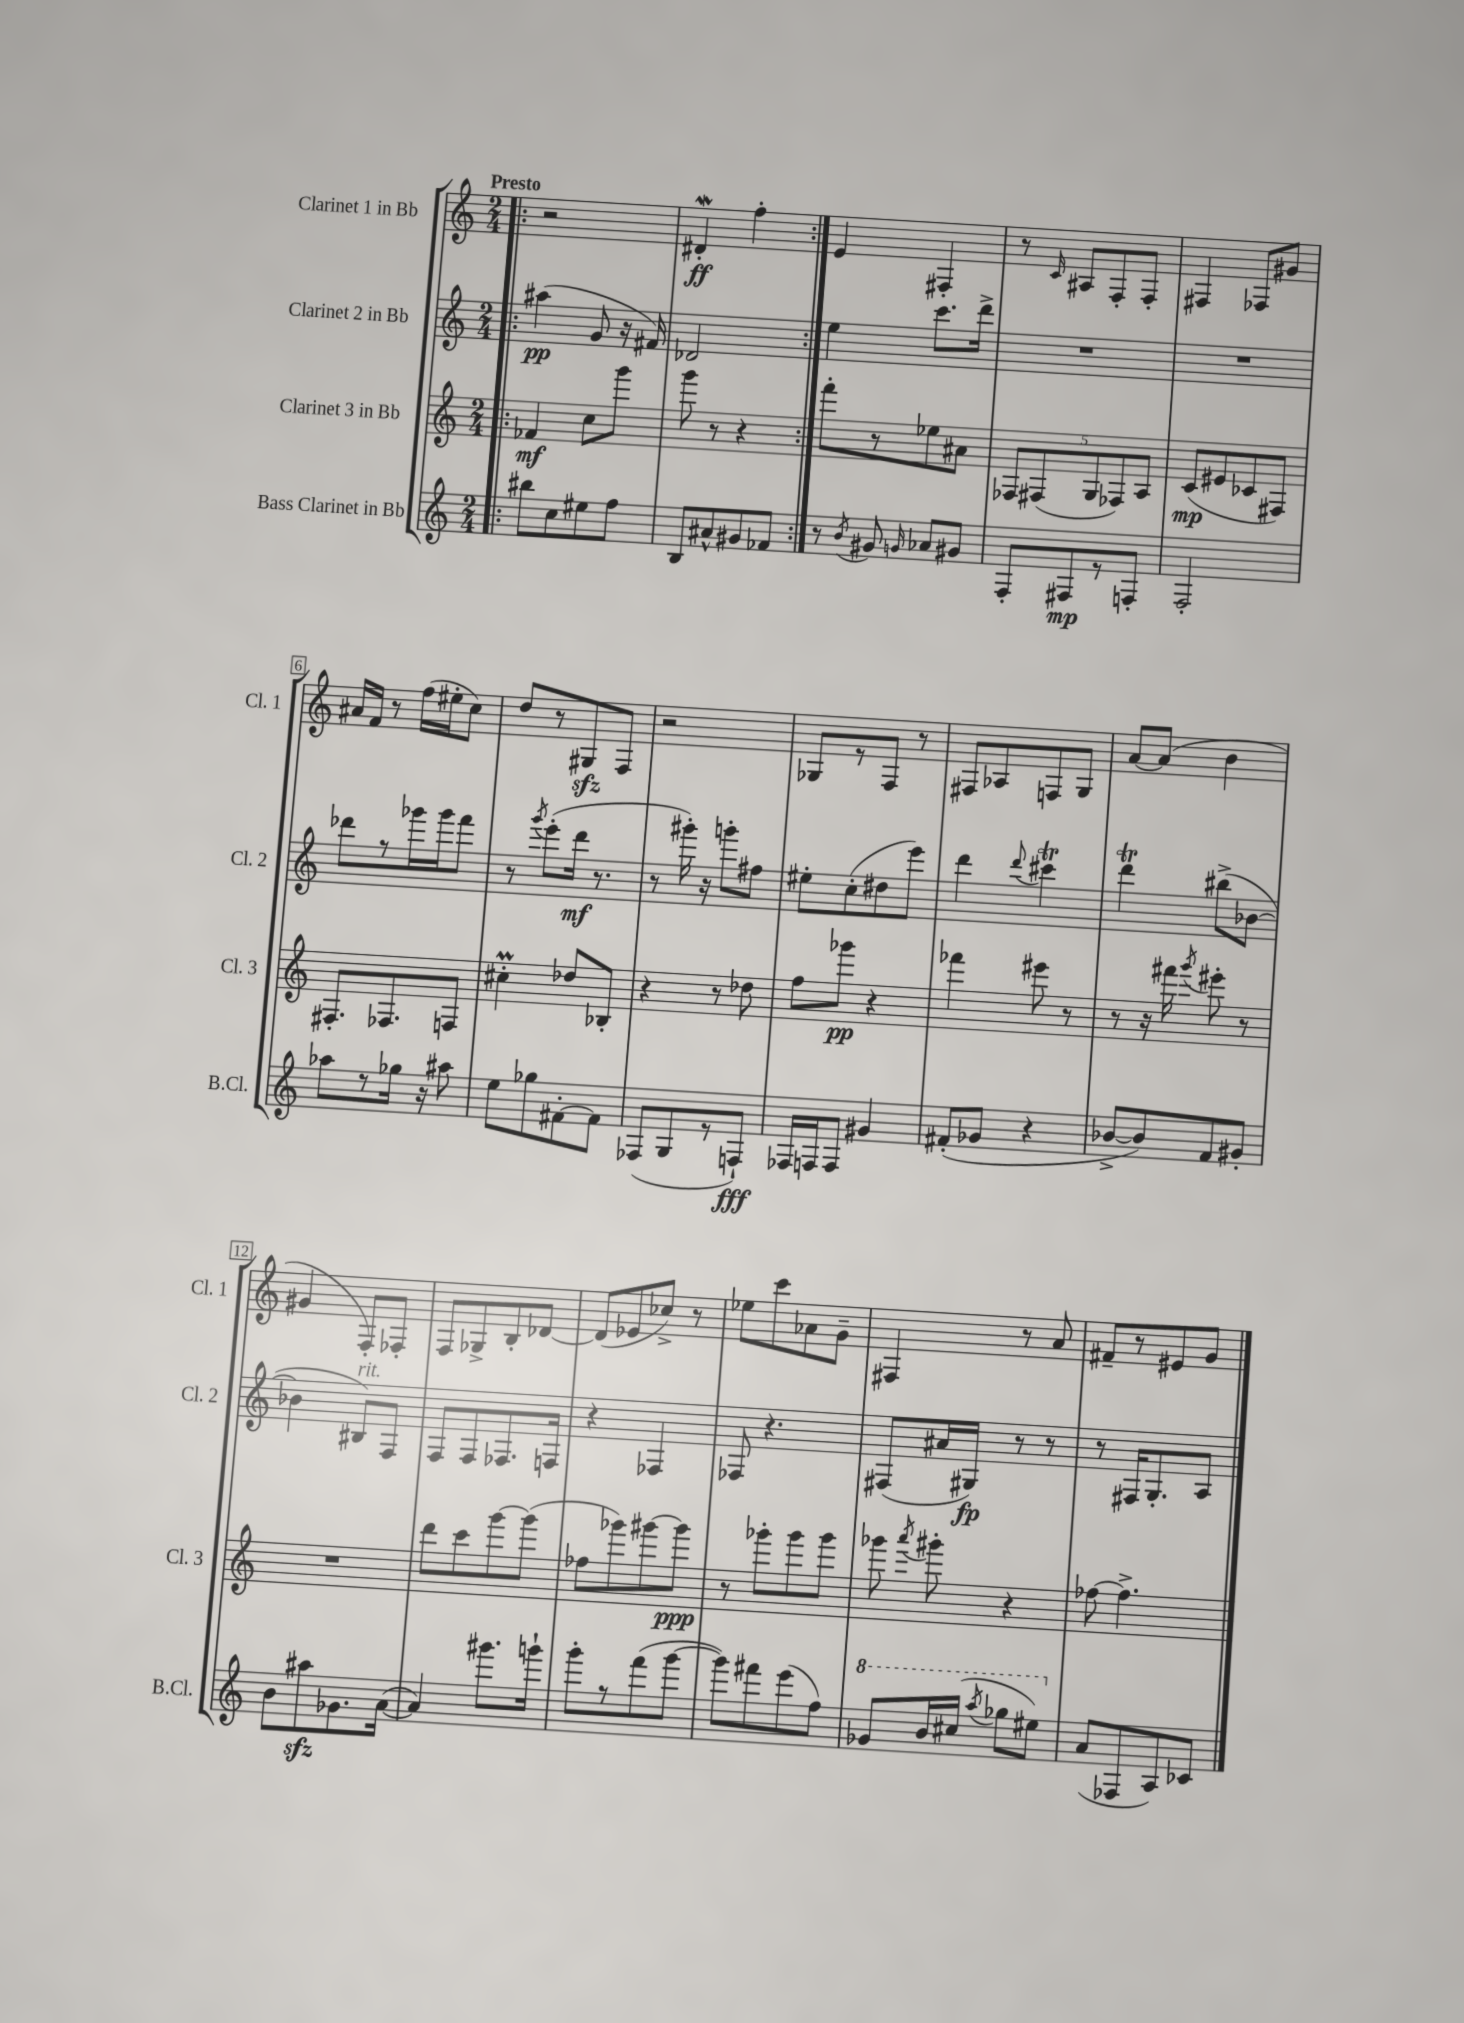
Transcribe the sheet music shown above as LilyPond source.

<<
\new StaffGroup <<
\new Staff = "s0" \with { instrumentName = "Clarinet 1 in Bb" shortInstrumentName = "Cl. 1" } {
    \clef treble \key c \major \numericTimeSignature \time 2/4 \tempo "Presto"
    \autoBeamOff \repeat volta 2 { \bar ".|:" r2 |
    dis'4-.\mordent\ff f''4-. | }
    e'4 fis4-. |
    r8 \grace { c'16 } ais8[ f8-. f8]-. |
    fis4 fes8[ gis'8] |
    ais'16[ f'16] r8 f''16[( eis''16-. c''8]) |
    d''8[ r8 gis8\sfz f8] |
    r2 |
    ges8[ r8 f8] r8 |
    fis8[ aes8 f8 g8] |
    a'8[~ a'8]( b'4 |
    gis'4 f8[-.) fes8]-. |
    f8[ ges8-> b8-. des'8]~ |
    des'8[( ees'8 ces''8]->) r8 |
    ees''8[ c'''8 aes'8 g'8]-- |
    fis4 r8 a'8 |
    fis'8[-- r8 eis'8 g'8] \bar "|." |
}
\new Staff = "s1" \with { instrumentName = "Clarinet 2 in Bb" shortInstrumentName = "Cl. 2" } {
    \clef treble \key c \major \numericTimeSignature \time 2/4
    \autoBeamOff \repeat volta 2 { \bar ".|:" ais''4\pp( g'8 r16 fis'16) |
    des'2 | }
    e''4 c'''8.[ d'''16]-> |
    R2 |
    R2 |
    des'''8[ r8 ges'''16 ges'''16 f'''8] |
    r8 \acciaccatura { g'''8 } e'''8[-.( d'''16]\mf r8. |
    r8 gis'''16-.) r16 g'''8[-. fis''8] |
    eis''8[-. c''8-.( dis''8 e'''8]) |
    d'''4 \appoggiatura { d'''8 } cis'''4\trill |
    d'''4\trill bis''8[->( bes'8]~ |
    bes'4 bis8[^\markup { \italic "rit." }) f8] |
    f8[ f8 fes8. f16] |
    r4 fes4 |
    fes8 r4. |
    fis8[( ais'16 gis16]\fp) r8 r8 |
    r8 fis16[ g8.-. a8] \bar "|." |
}
\new Staff = "s2" \with { instrumentName = "Clarinet 3 in Bb" shortInstrumentName = "Cl. 3" } {
    \clef treble \key c \major \numericTimeSignature \time 2/4
    \autoBeamOff \repeat volta 2 { \bar ".|:" fes'4\mf c''8[ g'''8] |
    g'''8 r8 r4 | }
    f'''8[-. r8 ees''8 ais'8] |
    \tuplet 5/4 { fes8[ fis8( g8 fes8) a8] } |
    c'8[\mp( eis'8 ces'8 fis8]) |
    fis8.[-. fes8. f8] |
    cis''4-.\prall des''8[ bes8]-. |
    r4 r8 des''8 |
    f''8[ ges'''8]\pp r4 |
    fes'''4 eis'''8 r8 |
    r8 r16 fis'''16 \acciaccatura { g'''8 } eis'''8-. r8 |
    R2 |
    d'''8[ c'''8 g'''8~ g'''8]( |
    fes''8[ ges'''8) gis'''8~ gis'''8]\ppp |
    r8 ges'''8[-. ges'''8 ges'''8] |
    ges'''8 \acciaccatura { a'''8 } gis'''8-. r4 |
    fes''8~ fes''4.-> \bar "|." |
}
\new Staff = "s3" \with { instrumentName = "Bass Clarinet in Bb" shortInstrumentName = "B.Cl." } {
    \clef treble \key c \major \numericTimeSignature \time 2/4
    \autoBeamOff \repeat volta 2 { \bar ".|:" bis''8[ c''8 eis''8 f''8] |
    b8[ ais'8-^ gis'8 fes'8] | }
    r8 \acciaccatura { b'8 } gis'8 \grace { g'16 } aes'8[ gis'8] |
    f8[-. fis8\mp r8 f8]-. |
    f2-. |
    aes''8[ r8 ges''16] r16 ais''8 |
    e''8[ ges''8 fis'8~-. fis'8] |
    fes8[( g8 r8 f8]-!\fff) |
    fes16[ f16 f8] gis'4 |
    fis'8[-.( ges'8] r4 |
    bes'8[~-> bes'8) f'8 gis'8]-. |
    b'8[ ais''8\sfz ges'8. a'16]~( |
    a'4) gis'''8.[ g'''16]-! |
    g'''8[-. r8 f'''8( g'''8]~ |
    g'''8[) fis'''8 e'''8( f''8]) |
    \ottava #1 ges''8[ b''16 cis'''16]( \acciaccatura { a'''8 } ges'''8[ eis'''8]) \ottava #0 |
    a'8[( fes8 a8) ces'8] \bar "|." |
}
>>
>>
\layout { \context { \Score \override BarNumber.stencil = #(make-stencil-boxer 0.1 0.3 ly:text-interface::print) } }
